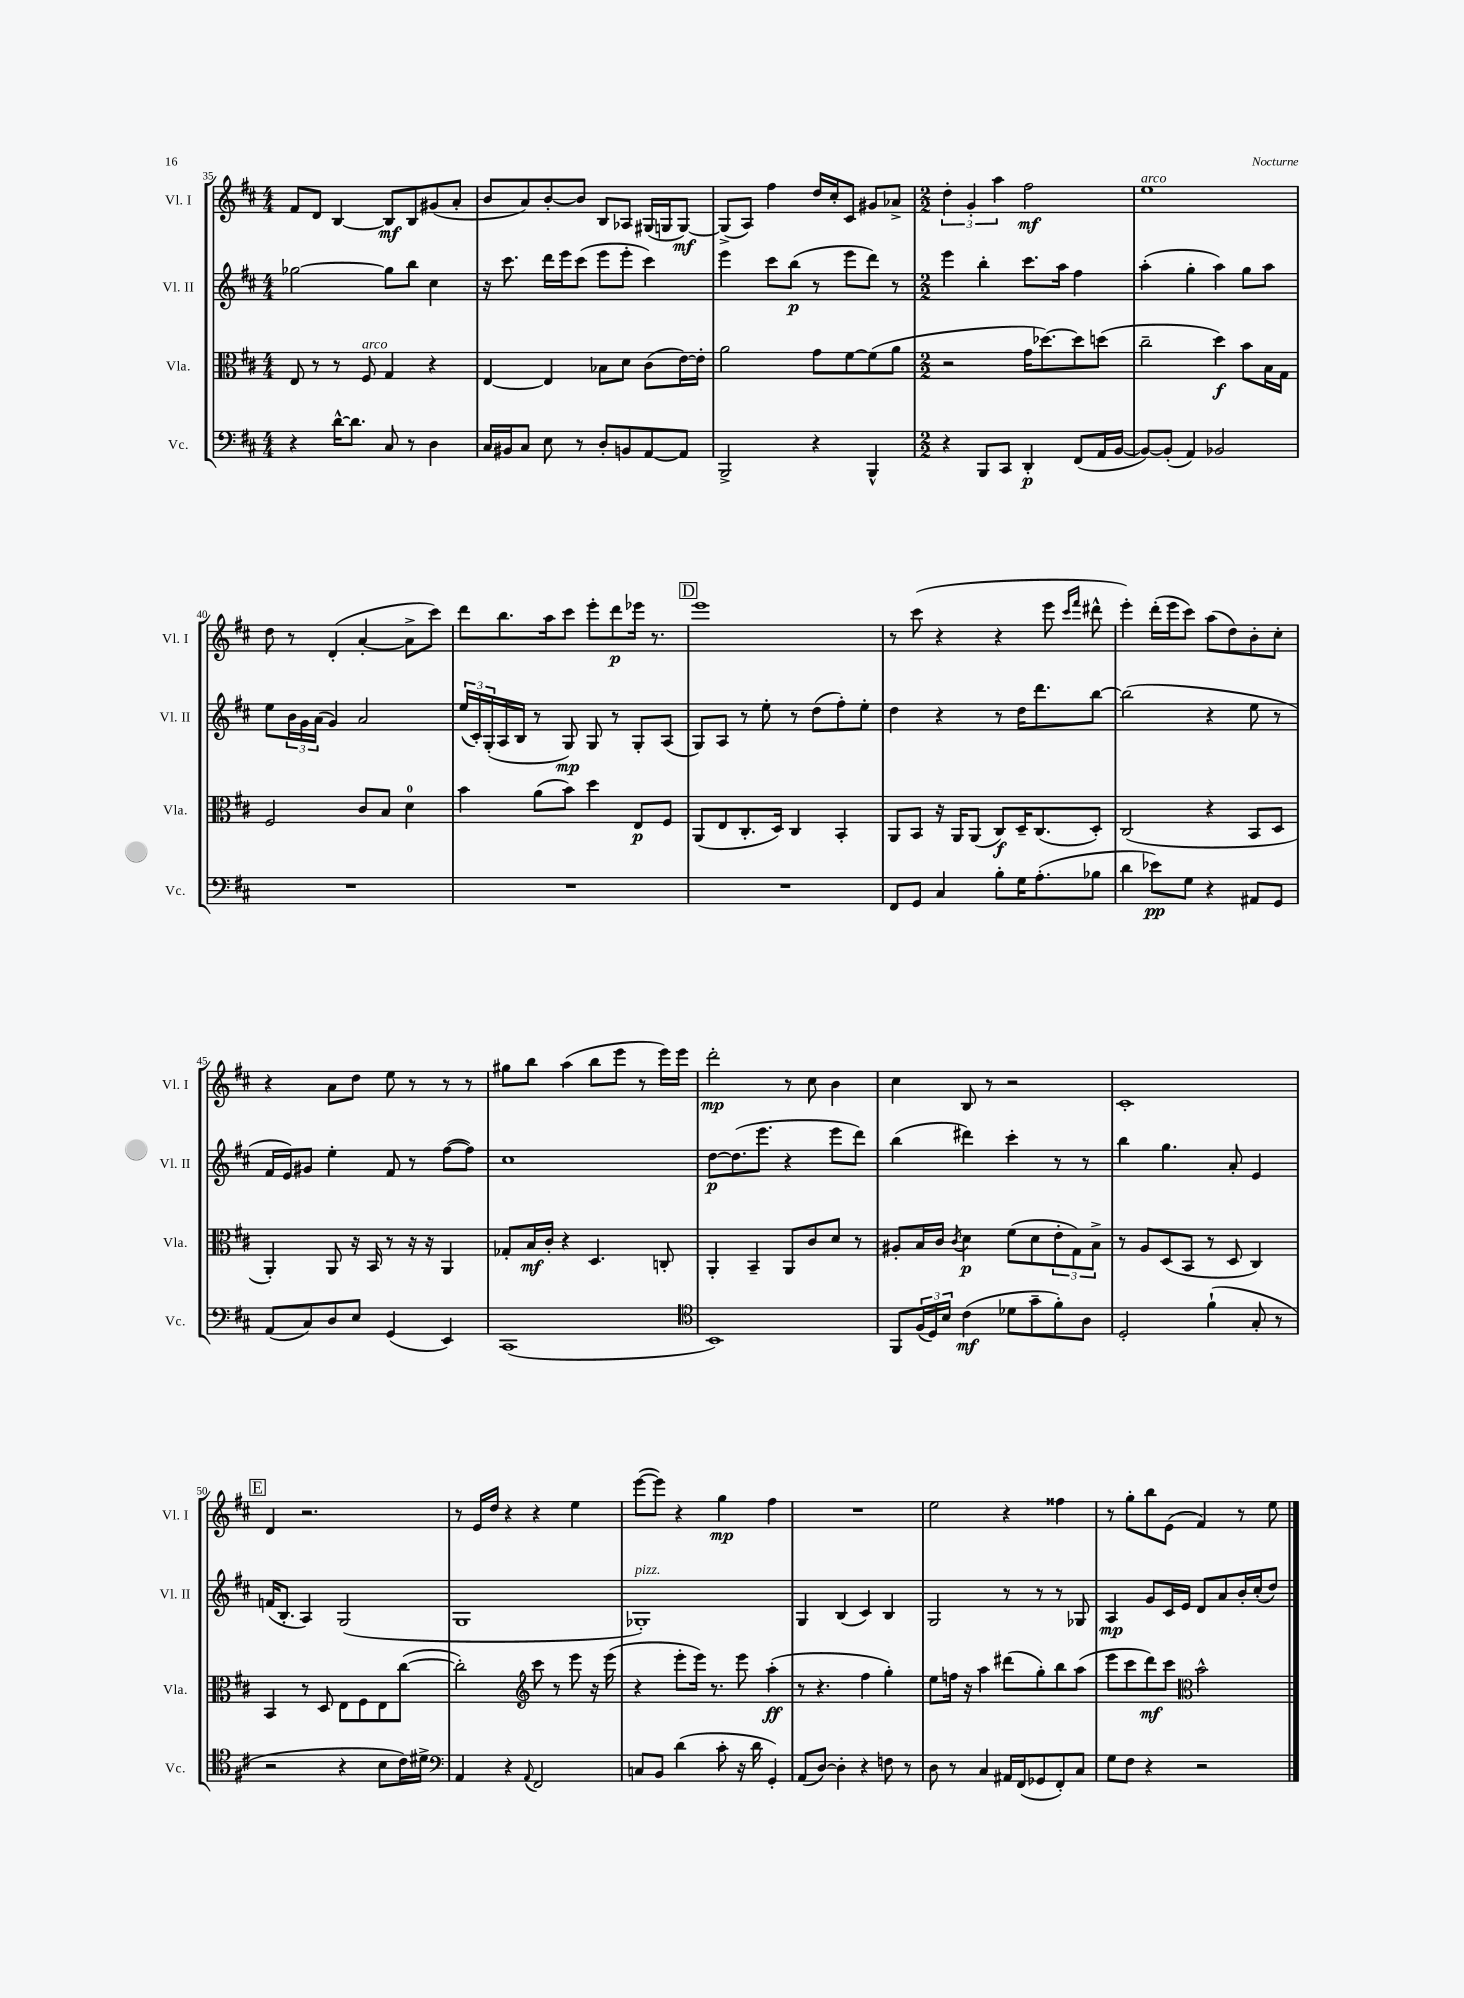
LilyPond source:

<<
\new StaffGroup <<
\new Staff = "s0" \with { instrumentName = "Vl. I" shortInstrumentName = "Vl. I" } {
    \clef treble \key d \major \numericTimeSignature \time 4/4
    fis'8 d'8 b4~ b8\mf b8 gis'8( a'8-. |
    b'8 a'8) b'8~-. b'8 b8 aes8 gis16( g16 g8~\mf) |
    g8->( a8) fis''4 d''16 cis''16-. cis'8 gis'8 aes'8-> |
    \numericTimeSignature \time 2/2 \tuplet 3/2 { d''4-. g'4-. a''4 } fis''2\mf |
    e''1^\markup { \italic "arco" } |
    d''8 r8 d'4-.( a'4~-. a'8-> cis'''8) |
    d'''8 b''8. a''16 cis'''8 e'''8-. d'''8\p ees'''16 r8. |
    \mark \markup { \box "D" } e'''1 |
    r8 cis'''8( r4 r4 e'''8 \grace { cis'''16 fis'''16 } dis'''8-^ |
    e'''4-.) d'''16-.( e'''16 cis'''8) a''8( d''8) b'8-. cis''8-. |
    r4 a'8 d''8 e''8 r8 r8 r8 |
    gis''8 b''8 a''4( b''8 e'''8 r8 e'''16) e'''16 |
    d'''2-.\mp r8 cis''8 b'4 |
    cis''4 b8 r8 r2 |
    cis'1-. |
    \mark \markup { \box "E" } d'4 r2. |
    r8 e'16 d''16 r4 r4 e''4 |
    e'''8~( e'''8) r4 g''4\mp fis''4 |
    R1 |
    e''2 r4 fisis''4 |
    r8 g''8-. b''8 e'8( fis'4) r8 e''8 \bar "|." |
}
\new Staff = "s1" \with { instrumentName = "Vl. II" shortInstrumentName = "Vl. II" } {
    \clef treble \key d \major \numericTimeSignature \time 4/4
    ges''2~ ges''8 b''8 cis''4 |
    r16 cis'''8. d'''16 e'''16 cis'''8( e'''8 e'''8-. cis'''4) |
    e'''4 cis'''8 b''8\p( r8 e'''8 d'''8) r8 |
    \numericTimeSignature \time 2/2 e'''4 b''4-. cis'''8. a''16 fis''4 |
    a''4-.( g''4-. a''4) g''8 a''8 |
    e''8 \tuplet 3/2 { b'16 g'16 a'16( } g'4) a'2 |
    \tuplet 3/2 { e''16( cis'16-.) g16-.( } a16 b16 r8 g8\mp) g8 r8 g8-. a8( |
    \mark \markup { \box "D" } g8) a8 r8 e''8-. r8 d''8( fis''8-.) e''8-. |
    d''4 r4 r8 d''16 d'''8. b''8~ |
    b''2( r4 e''8 r8 |
    fis'16 e'16) gis'8 e''4-. fis'8 r8 fis''8~( fis''8) |
    cis''1 |
    d''8~\p d''8.( e'''8. r4 e'''8 d'''8) |
    b''4( dis'''4) cis'''4-. r8 r8 |
    b''4 g''4. a'8-. e'4 |
    \mark \markup { \box "E" } f'16( b8.-. a4) g2( |
    g1 |
    ges1-.^\markup { \italic "pizz." }) |
    g4 b4( cis'4) b4 |
    g2 r8 r8 r8 ges8 |
    a4\mp g'8 cis'16 e'16 d'8 a'8 b'16-. cis''16-.( d''8) \bar "|." |
}
\new Staff = "s2" \with { instrumentName = "Vla." shortInstrumentName = "Vla." } {
    \clef alto \key d \major \numericTimeSignature \time 4/4
    e8 r8 r8 fis8^\markup { \italic "arco" } g4 r4 |
    e4~ e4 bes8 d'8 cis'8( e'16~) e'16-. |
    a'2 g'8 fis'8~ fis'8( a'8 |
    \numericTimeSignature \time 2/2 r2 g'16 des''8.~) des''8 d''8( |
    cis''2-- d''4\f) b'8 b16 g16 |
    fis2 cis'8 b8 d'4-0 |
    b'4 a'8( b'8) d''4 e8\p fis8 |
    \mark \markup { \box "D" } a,8( e8 cis8.-. d16) cis4 b,4-. |
    a,8 b,8 r16 a,16 a,8( cis8\f) d16-- cis8.( d8-.) |
    cis2( r4 b,8 d8 |
    a,4-.) a,8 r16 b,16 r8 r16 r16 a,4 |
    ges8-. b16\mf cis'16-. r4 d4. c8-. |
    a,4-. b,4-- a,8 cis'8 d'8 r8 |
    ais8-. b16 cis'16 \acciaccatura { cis'8 } d'4\p fis'8( d'8 \tuplet 3/2 { e'8-. g8) b8-> } |
    r8 a8 d8( b,8 r8 d8 cis4) |
    \mark \markup { \box "E" } b,4 r8 d8 e8 fis8 e8 cis''8~( |
    cis''2-.) \clef treble cis'''8 r8 e'''8 r16 e'''16( |
    r4 e'''8-. e'''16) r8. e'''8 a''4-.\ff( |
    r8 r4. fis''4 g''4-.) |
    e''8 f''16 r16 a''4 dis'''8( g''8-.) b''8 a''8( |
    e'''8 cis'''8 d'''8\mf) cis'''8 \clef alto b'2-^ \bar "|." |
}
\new Staff = "s3" \with { instrumentName = "Vc." shortInstrumentName = "Vc." } {
    \clef bass \key d \major \numericTimeSignature \time 4/4
    r4 d'16~-^ d'8. cis8 r8 d4 |
    cis16 bis,16 cis8 e8 r8 d8-. b,8 a,8~ a,8 |
    b,,2-> r4 b,,4-^ |
    \numericTimeSignature \time 2/2 r4 b,,8 cis,8 d,4-.\p fis,8( a,16 b,16~ |
    b,8~) b,8-.( a,4) bes,2 |
    R1 |
    R1 |
    \mark \markup { \box "D" } R1 |
    fis,8 g,8 cis4 b8-. g16 a8.-.( bes8 |
    d'4 ees'8\pp) g8 r4 ais,8 g,8 |
    a,8( cis8) d8 e8 g,4( e,4) |
    cis,1( |
    \clef tenor b,1) |
    fis,8 \tuplet 3/2 { fis16( d16) b16 } cis'4\mf( des'8 g'8-- fis'8-.) a8 |
    d2-. fis'4-!( g8-. r8 |
    \mark \markup { \box "E" } r2 r4 b8 cis'16) dis'16-> |
    \clef bass a,4 r4 \appoggiatura { a,8 } fis,2 |
    c8 b,8 d'4( cis'8-. r16 d'16 g,4-.) |
    a,8( d8~) d4-. r4 f8 r8 |
    d8 r8 cis4 ais,16 fis,16( ges,8 fis,8-.) cis8 |
    g8 fis8 r4 r2 \bar "|." |
}
>>
>>
\layout { \context { \Score currentBarNumber = #35 } }
